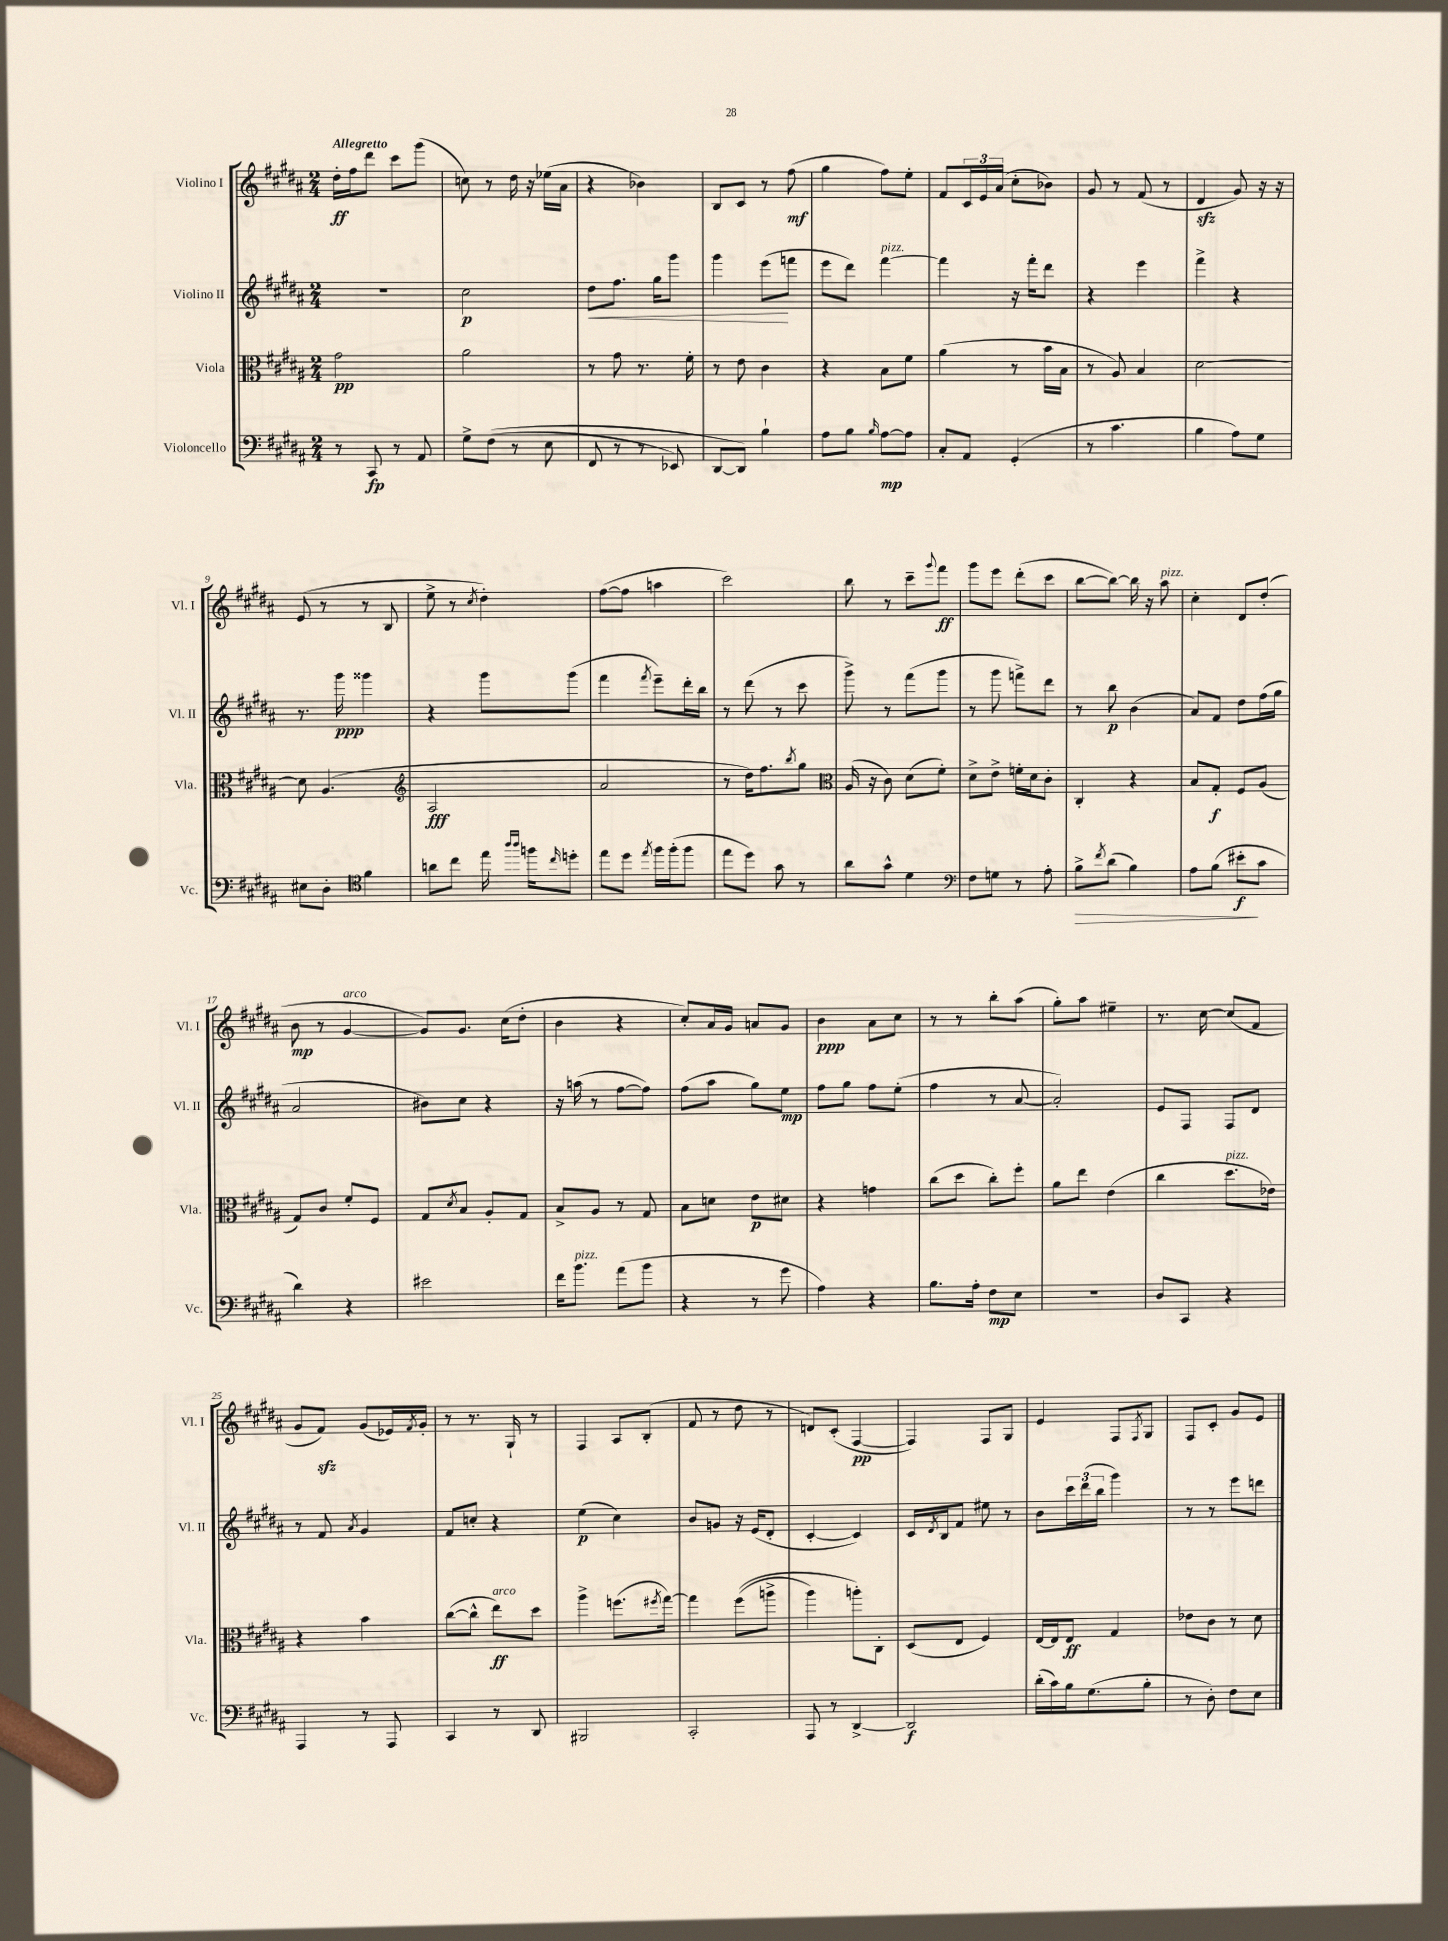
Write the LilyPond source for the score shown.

<<
\new StaffGroup <<
\new Staff = "s0" \with { instrumentName = "Violino I" shortInstrumentName = "Vl. I" } {
    \clef treble \key b \major \numericTimeSignature \time 2/4 \tempo "Allegretto"
    dis''16-.\ff fis''16 dis'''8 cis'''8 gis'''8( |
    c''8) r8 dis''16 r16 ees''16( ais'16 |
    r4 bes'4) |
    b8 cis'8 r8 fis''8\mf( |
    gis''4 fis''8) e''8-. |
    fis'8 \tuplet 3/2 { cis'16 e'16 ais'16( } cis''8-. bes'8) |
    gis'8 r8 fis'8( r8 |
    dis'4\sfz gis'8) r16 r16 |
    e'8( r8 r8 b8 |
    e''8-> r8 \acciaccatura { cis''8 } dis''4-.) |
    fis''8~( fis''8 a''4 |
    cis'''2) |
    b''8 r8 cis'''8-- \appoggiatura { gis'''8 } fis'''8\ff |
    gis'''8 e'''8 dis'''8-.( cis'''8 |
    b''8~ b''8~) b''16 r16 ais''8^\markup { \italic "pizz." } |
    cis''4-. dis'8 dis''8-.( |
    b'8\mp r8 gis'4~^\markup { \italic "arco" } |
    gis'8) gis'8. cis''16( dis''8-. |
    b'4 r4 |
    cis''8-.) ais'16 gis'16 a'8 gis'8 |
    b'4\ppp ais'8 cis''8 |
    r8 r8 b''8-. ais''8( |
    gis''8-.) ais''8 eis''4-- |
    r8. cis''16~ cis''8( fis'8 |
    gis'8 fis'8\sfz) gis'8( ees'16) \acciaccatura { fis'8 } gis'16-. |
    r8 r8. gis16-! r8 |
    fis4 ais8 b8-.( |
    fis'8 r8 dis''8 r8 |
    d'8) cis'8-.( fis4~\pp |
    fis4) fis8 gis8 |
    e'4 fis8 \acciaccatura { fis8 } gis8 |
    fis8 cis'8-. gis'8 e'8 \bar "|." |
}
\new Staff = "s1" \with { instrumentName = "Violino II" shortInstrumentName = "Vl. II" } {
    \clef treble \key b \major \numericTimeSignature \time 2/4
    r2 |
    cis''2\p |
    dis''8\< fis''8. gis''16 gis'''8 |
    gis'''4 e'''8\!( f'''8 |
    e'''8 dis'''8) fis'''4~^\markup { \italic "pizz." } |
    fis'''4 r16 fis'''16-. dis'''8 |
    r4 e'''4 |
    fis'''4-> r4 |
    r8. gis'''16\ppp gisis'''4 |
    r4 gis'''8 gis'''8( |
    fis'''4 \acciaccatura { fis'''8 } e'''8--) dis'''16-. b''16 |
    r8 dis'''8( r8 cis'''8 |
    gis'''8->) r8 fis'''8( gis'''8 |
    r8 gis'''8 f'''8->) dis'''8 |
    r8 b''8\p b'4( |
    ais'8) fis'8 dis''8 fis''16( gis''16 |
    ais'2 |
    bis'8) cis''8 r4 |
    r16 a''16( r8 fis''8~ fis''8) |
    fis''8( ais''8 gis''8) e''8\mp |
    fis''8 gis''8 fis''8 e''8-.( |
    fis''4 r8 ais'8~ |
    ais'2-.) |
    e'8 fis8 fis8 dis'8 |
    r8 fis'8 \acciaccatura { ais'8 } gis'4 |
    fis'8 c''8-. r4 |
    e''4\p( cis''4) |
    b'8 g'8 r16 e'16( dis'8-. |
    cis'4~-. cis'4) |
    cis'16 \acciaccatura { dis'8 } b16 fis'8 eis''8 r8 |
    b'8 \tuplet 3/2 { cis'''16 dis'''16( b''16 } gis'''4) |
    r8 r8 e'''8 d'''8 \bar "|." |
}
\new Staff = "s2" \with { instrumentName = "Viola" shortInstrumentName = "Vla." } {
    \clef alto \key b \major \numericTimeSignature \time 2/4
    gis'2\pp |
    ais'2 |
    r8 gis'8 r8. fis'16-. |
    r8 e'8 cis'4 |
    r4 b8 fis'8 |
    ais'4( r8 b'16 b16 |
    r8 ais8) b4 |
    dis'2~ |
    dis'8 ais4.( |
    \clef treble ais2\fff |
    ais'2 |
    r8 dis''16) fis''8. \acciaccatura { b''8 } gis''8 |
    \clef alto ais16( r16 cis'8) dis'8( fis'8-.) |
    dis'8-> e'8-> f'16-. dis'16 cis'8-. |
    cis4-. r4 |
    b8 gis8-.\f fis8 ais8( |
    gis8) cis'8 fis'8-. fis8 |
    gis8 \acciaccatura { dis'8 } b8 ais8-. gis8 |
    b8-> ais8 r8 gis8 |
    b8 d'8 e'8\p dis'8 |
    r4 g'4 |
    cis''8( dis''8 cis''8-.) fis''8-. |
    ais'8 e''8 e'4( |
    cis''4 dis''8.^\markup { \italic "pizz." } ees'16) |
    r4 b'4 |
    cis''8~( cis''8-^ e''8\ff^\markup { \italic "arco" }) dis''8 |
    ais''4-> f''8.( \acciaccatura { fis''8 } gis''16~) |
    gis''4 fis''8(\( a''8-> |
    ais''4) a''8-.\) cis8-. |
    dis8( e8 fis4) |
    e16~ e16 e8\ff gis4 |
    ees'8 cis'8 r8 dis'8 \bar "|." |
}
\new Staff = "s3" \with { instrumentName = "Violoncello" shortInstrumentName = "Vc." } {
    \clef bass \key b \major \numericTimeSignature \time 2/4
    r8 cis,8\fp r8 ais,8 |
    gis8-> fis8(\( r8 e8 |
    fis,8 r8 r8 ees,8) |
    dis,8~ dis,8\) b4-! |
    ais8 b8 \grace { b16 } ais8~\mp ais8 |
    cis8-. ais,8 gis,4-.( |
    r8 cis'4. |
    b4 ais8) gis8 |
    eis8 dis8-. \clef tenor fis'4 |
    a'8 cis''8 e''16 \grace { ais''16 ais''16 } f''16 \grace { cis''16 } d''8-. |
    e''8 dis''8 \acciaccatura { e''8 } fis''16 fis''16-.( fis''8 |
    e''8 dis''8) gis'8 r8 |
    ais'8 gis'8-^ dis'4 |
    \clef bass fis8 g8 r8 ais8-. |
    b8->\> \acciaccatura { fis'8 } dis'8( b4) |
    ais8 b8( eis'8-.\f\! cis'8 |
    dis'4) r4 |
    eis'2 |
    fis'16 b'8.^\markup { \italic "pizz." } ais'8( b'8 |
    r4 r8 gis'8 |
    ais4) r4 |
    b8. ais16-. fis8\mp e8 |
    r2 |
    dis8 cis,8 r4 |
    ais,,4 r8 ais,,8 |
    cis,4 r8 dis,8 |
    bis,,2 |
    cis,2-. |
    ais,,8 r8 dis,4~-> |
    dis,2\f |
    dis'16-.( cis'16) b16 gis8.( b8-. |
    r8 dis8-.) fis8 e8 \bar "|." |
}
>>
>>
